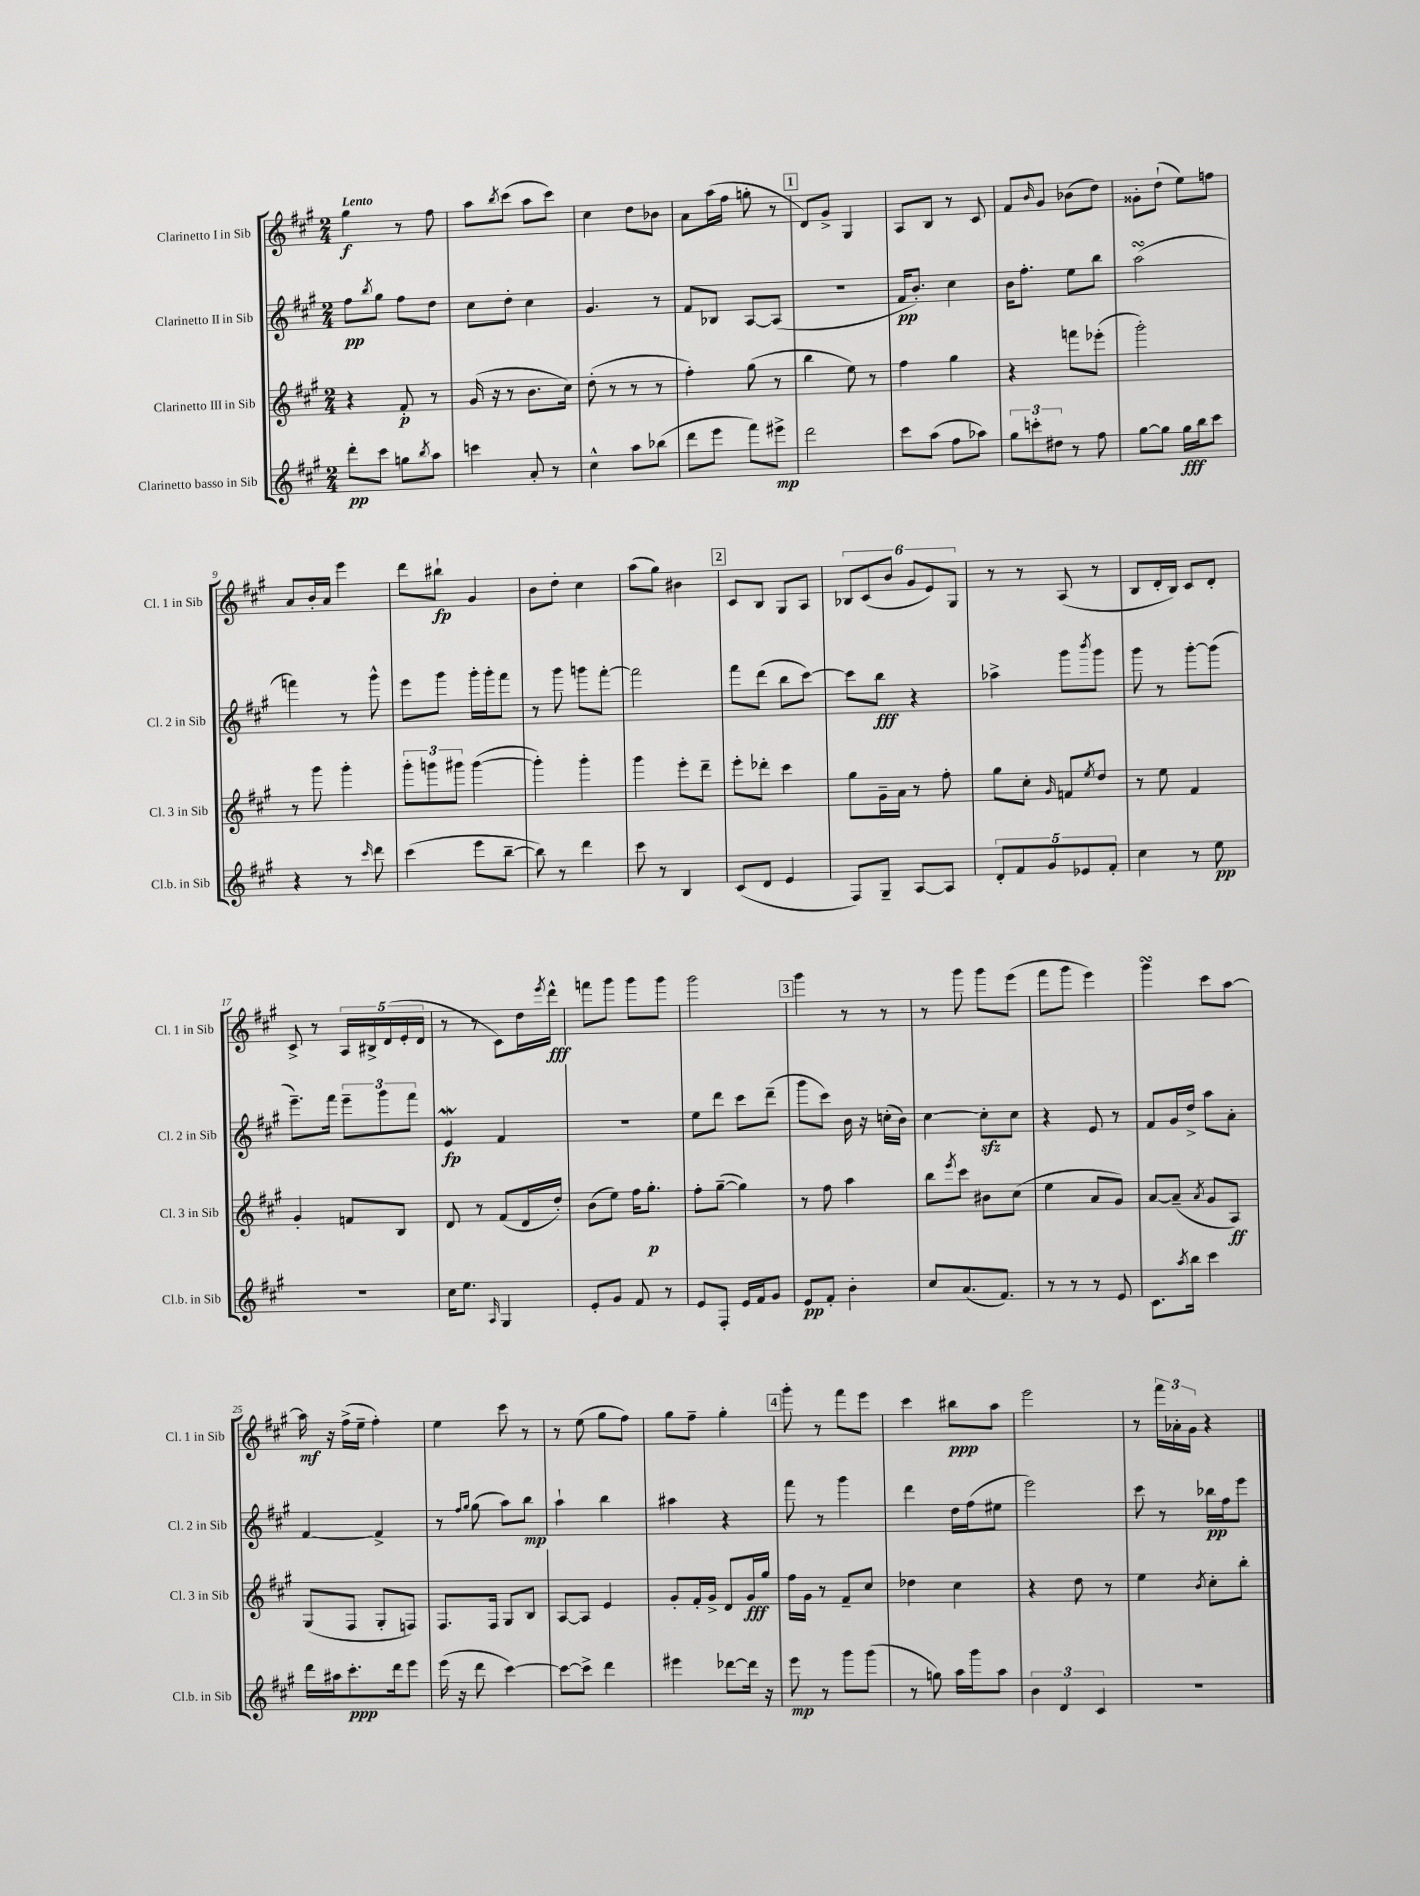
<<
\new StaffGroup <<
\new Staff = "s0" \with { instrumentName = "Clarinetto I in Sib" shortInstrumentName = "Cl. 1 in Sib" } {
    \clef treble \key a \major \numericTimeSignature \time 2/4 \tempo "Lento"
    gis''4\f r8 fis''8 |
    a''8 \acciaccatura { b''8 } cis'''8( a''8 cis'''8) |
    cis''4 d''8 bes'8 |
    a'8 a''16( fis''16 g''8-. r8 |
    \mark \markup { \box "1" } d'8) gis'8-> gis4 |
    a8 b8 r8 cis'8 |
    fis'8 \grace { b'16 } gis'8 bes'8( d''8) |
    gisis'8-. d''8-!( e''8) f''8 |
    a'8 b'16-. a'16 e'''4 |
    d'''8 bis''8-!\fp gis'4 |
    b'8 d''8-. cis''4 |
    a''8( gis''8) bis'4 |
    \mark \markup { \box "2" } cis'8 b8 gis8 a8 |
    \tuplet 6/4 { bes8 cis'8( b'8 gis'8 e'8) gis8 } |
    r8 r8 a8( r8 |
    b8 d'16-. b16) cis'8 d'8-. |
    cis'8-> r8 \tuplet 5/4 { a16 bis16-> d'16( e'16-. d'16 } |
    r8 r8 cis'8) d''16 \acciaccatura { e'''8 } d'''16-^\fff |
    f'''8 gis'''8 gis'''8 gis'''8 |
    gis'''2 |
    \mark \markup { \box "3" } gis'''4 r8 r8 |
    r8 gis'''8 gis'''8 e'''8( |
    fis'''8 gis'''8 e'''4) |
    gis'''4\turn cis'''8 a''8~ |
    a''16\mf r16 fis''16->( e''16-- fis''4-.) |
    e''4 cis'''8 r8 |
    r8 e''8( gis''8 fis''8) |
    gis''8 fis''8-- gis''4-. |
    \mark \markup { \box "4" } gis'''8-. r8 fis'''8 e'''8 |
    cis'''4 bis''8\ppp a''8 |
    e'''2 |
    r8 \tuplet 3/2 { fis'''16 aes'16-. gis'16 } r4 \bar "|." |
}
\new Staff = "s1" \with { instrumentName = "Clarinetto II in Sib" shortInstrumentName = "Cl. 2 in Sib" } {
    \clef treble \key a \major \numericTimeSignature \time 2/4
    fis''8\pp \acciaccatura { b''8 } gis''8 fis''8 d''8 |
    cis''8 d''8-. cis''4 |
    gis'4. r8 |
    fis'8 bes8 a8~ a8( |
    \mark \markup { \box "1" } r2 |
    fis'16\pp b'8.-.) cis''4 |
    b'16 fis''8.-. e''8 b''8 |
    a''2\turn( |
    f'''4) r8 gis'''8-^ |
    e'''8 gis'''8 gis'''16-. gis'''16-. fis'''8 |
    r8 gis'''8 g'''8 fis'''8~-. |
    fis'''2 |
    \mark \markup { \box "2" } fis'''8 d'''8( b''8 cis'''8~) |
    cis'''8 b''8\fff r4 |
    aes''4-> gis'''8 \acciaccatura { b'''8 } gis'''8 |
    gis'''8 r8 gis'''8~-. gis'''8( |
    e'''8.--) fis'''16 \tuplet 3/2 { e'''8-- gis'''8 fis'''8 } |
    e'4\mordent\fp fis'4 |
    R2 |
    e''8 d'''8 cis'''8 d'''8--( |
    \mark \markup { \box "3" } gis'''8 cis'''8) b'16 r16 c''16-.( b'16) |
    cis''4~ cis''8-.\sfz cis''8 |
    r4 e'8 r8 |
    fis'8 gis'16 d''16-> a''8 a'8-. |
    fis'4~ fis'4-> |
    r8 \grace { fis''16 gis''16 } gis''8( a''8) b''8\mp |
    a''4-! b''4 |
    ais''4 r4 |
    \mark \markup { \box "4" } fis'''8 r8 gis'''4 |
    d'''4 d''16 fis''16( eis''8 |
    e'''2) |
    cis'''8 r8 bes''16\pp fis''16 e'''8 \bar "|." |
}
\new Staff = "s2" \with { instrumentName = "Clarinetto III in Sib" shortInstrumentName = "Cl. 3 in Sib" } {
    \clef treble \key a \major \numericTimeSignature \time 2/4
    r4 fis'8-.\p r8 |
    gis'16( r16 r8 b'8. cis''16) |
    d''8-.( r8 r8 r8 |
    fis''4-.) gis''8( r8 |
    \mark \markup { \box "1" } b''4 e''8) r8 |
    fis''4 gis''4 |
    r4 f'''8 ees'''8-.( |
    gis'''2-.) |
    r8 gis'''8 gis'''4-. |
    \tuplet 3/2 { gis'''8-. g'''8 gis'''8 } gis'''4~( |
    gis'''4-.) gis'''4-. |
    gis'''4 e'''8-. d'''8-- |
    \mark \markup { \box "2" } e'''8-. des'''8-. cis'''4 |
    gis''8 gis'16-- a'16 r8 fis''8-. |
    gis''8 cis''8-. \grace { gis'16 } f'8 \acciaccatura { e''8 } d''8 |
    r8 e''8 fis'4 |
    gis'4-. f'8 b8 |
    d'8 r8 fis'8( d'16 d''16-.) |
    b'8( e''8) fis''16 gis''8.-.\p |
    fis''8-. gis''8~--( gis''4) |
    \mark \markup { \box "3" } r8 fis''8 a''4 |
    b''8 \acciaccatura { e'''8 } cis'''8 bis'8 cis''8( |
    e''4 a'8 gis'8) |
    a'8~ a'8--( \acciaccatura { a'8 } gis'8 a8\ff) |
    gis8( fis8 gis8-. f8) |
    fis8. fis16 gis8 b8 |
    a8~ a8 e'4 |
    gis'8-. fis'16-. gis'16-> d'8 gis'16\fff gis''16 |
    \mark \markup { \box "4" } fis''16 gis'16 r8 fis'8-- cis''8 |
    des''4 cis''4 |
    r4 d''8 r8 |
    e''4 \acciaccatura { b'8 } cis''8-. b''8-. \bar "|." |
}
\new Staff = "s3" \with { instrumentName = "Clarinetto basso in Sib" shortInstrumentName = "Cl.b. in Sib" } {
    \clef treble \key a \major \numericTimeSignature \time 2/4
    d'''8-.\pp cis'''8 g''8 \acciaccatura { b''8 } a''8 |
    c'''4 a'8-. r8 |
    cis''4-^ a''8 bes''8( |
    d'''8 e'''8 fis'''8) eis'''8->\mp |
    \mark \markup { \box "1" } d'''2 |
    cis'''8 a''8( fis''8 aes''8) |
    \tuplet 3/2 { gis''8 c'''8-. dis''8 } r8 fis''8 |
    gis''8~ gis''8 gis''16\fff b''16 cis'''8 |
    r4 r8 \grace { cis'''16 } d'''8 |
    cis'''4( e'''8 b''8~-- |
    b''8) r8 d'''4 |
    cis'''8 r8 b4 |
    \mark \markup { \box "2" } cis'8( d'8 e'4 |
    fis8) gis8-- a8~ a8 |
    \tuplet 5/4 { d'8-. fis'8 gis'8 ees'8 fis'8-. } |
    cis''4 r8 e''8\pp |
    R2 |
    cis''16 e''8. \grace { a16 } gis4 |
    e'8-. gis'8 fis'8 r8 |
    e'8 fis8-. e'16 fis'16 gis'8 |
    \mark \markup { \box "3" } e'8\pp fis'8-. b'4-. |
    cis''8 a'8.( fis'8.) |
    r8 r8 r8 e'8 |
    cis'8. \acciaccatura { a''8 } b''16 cis'''4 |
    d'''16 ais''16 cis'''8.-.\ppp d'''16 e'''8 |
    e'''16( r16 d'''8 cis'''4~) |
    cis'''8~ cis'''8-> d'''4 |
    eis'''4 des'''8~ des'''16 r16 |
    \mark \markup { \box "4" } e'''8\mp r8 gis'''8 gis'''8( |
    r8 g''8) a''16 gis'''16 a''8 |
    \tuplet 3/2 { b'4 d'4 cis'4 } |
    R2 \bar "|." |
}
>>
>>
